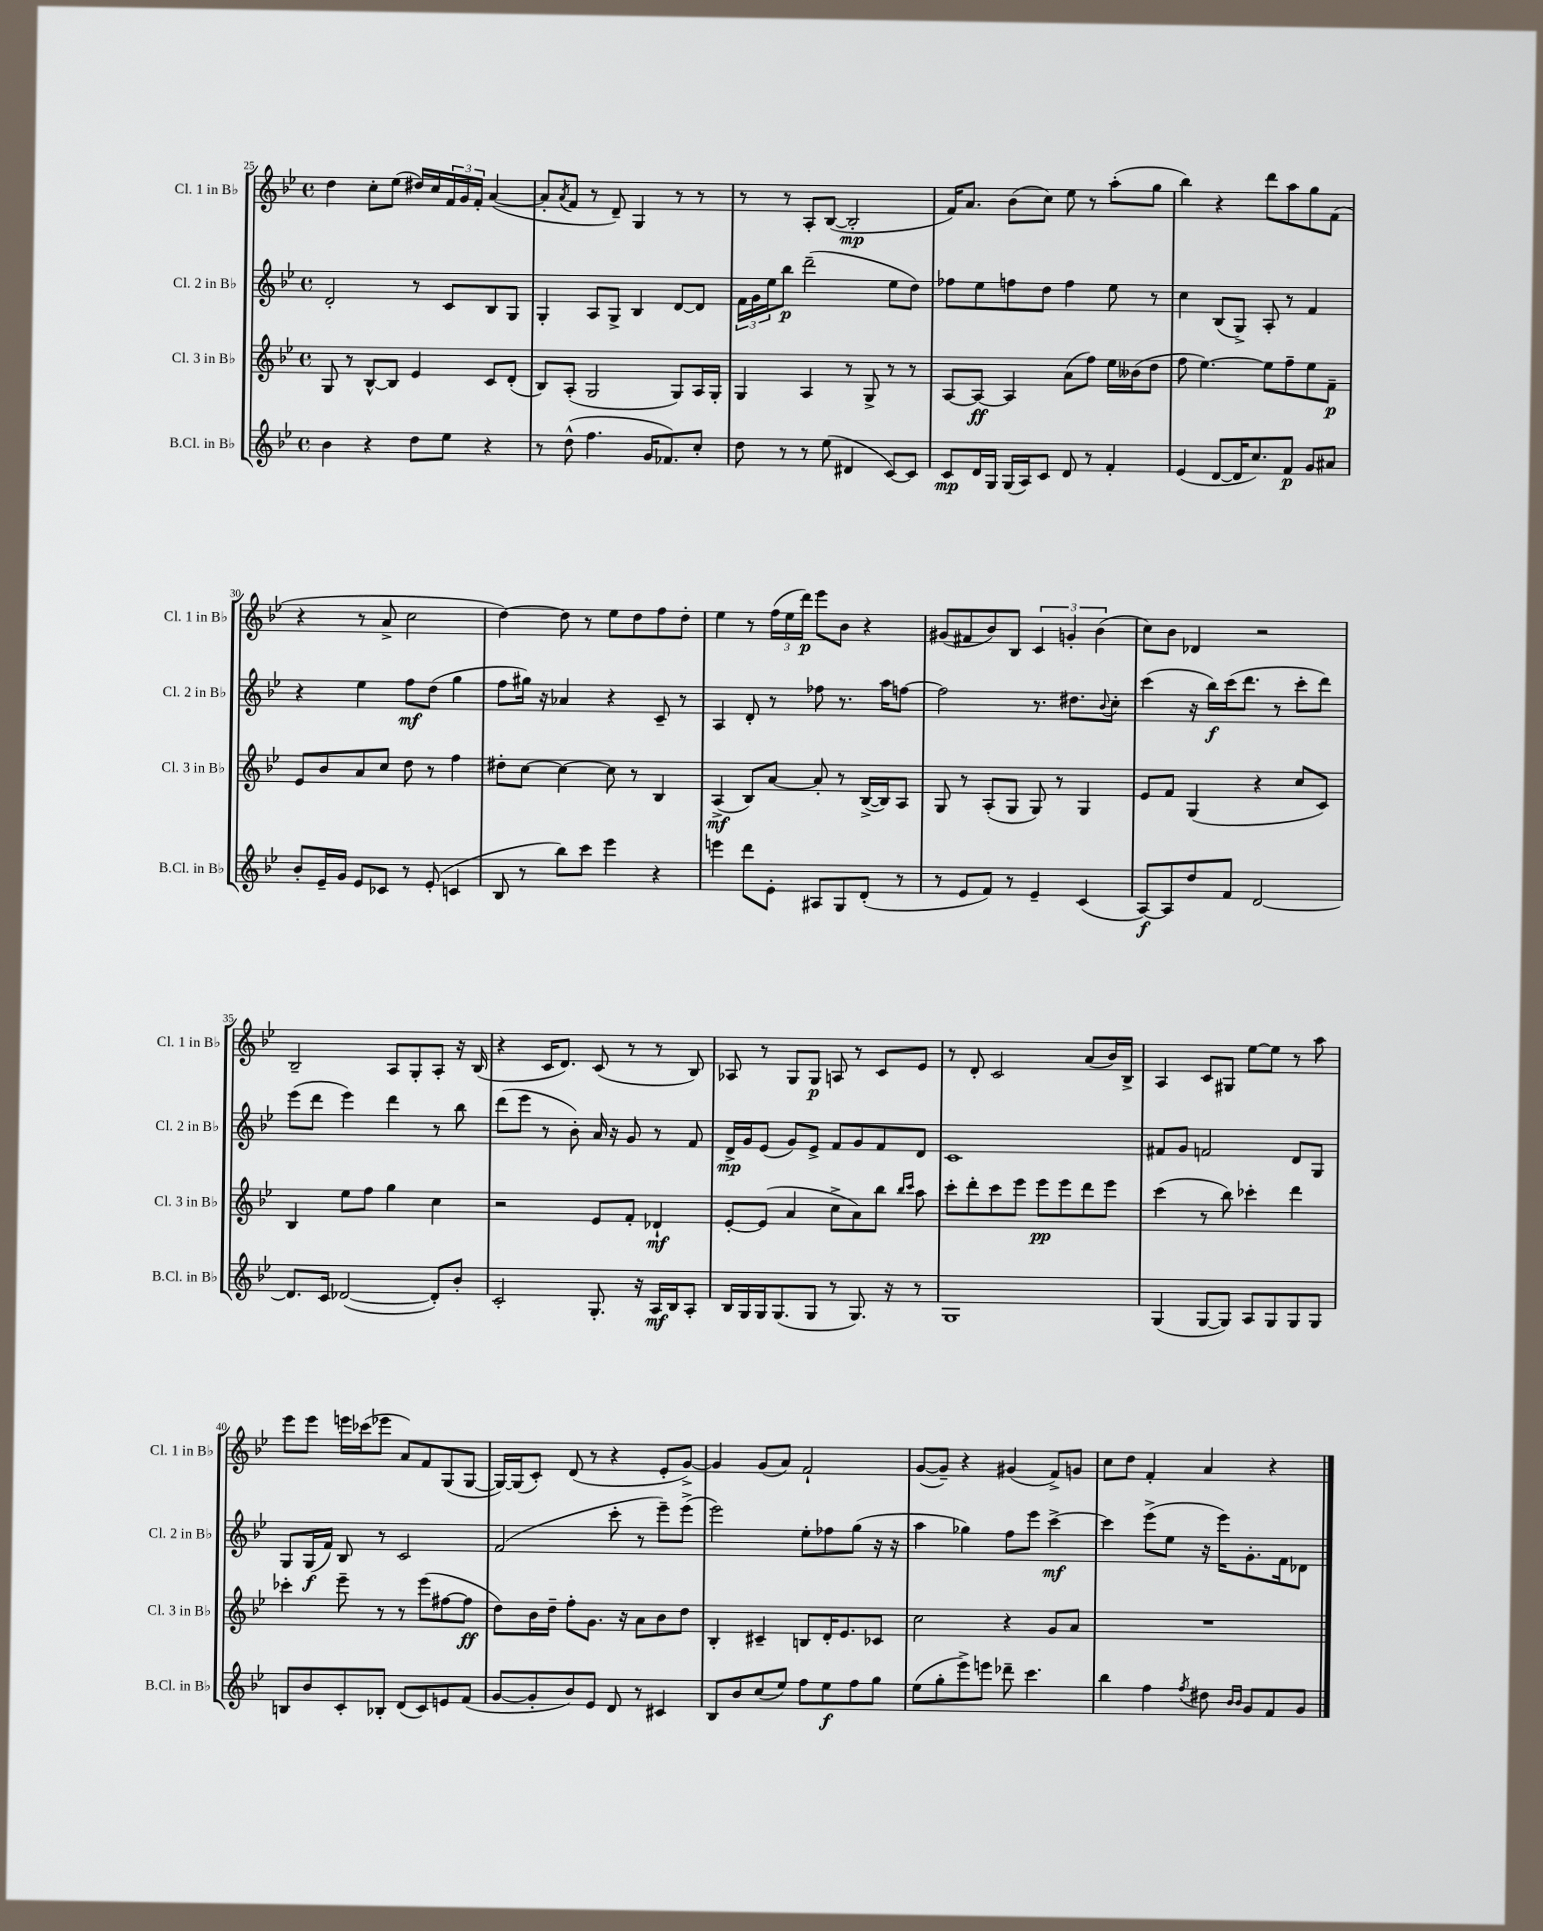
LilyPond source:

<<
\new StaffGroup <<
\new Staff = "s0" \with { instrumentName = "Cl. 1 in Bb" shortInstrumentName = "Cl. 1 in Bb" } {
    \clef treble \key bes \major \defaultTimeSignature \time 4/4
    d''4 c''8-. ees''8( dis''16) c''16 \tuplet 3/2 { f'16 g'16 f'16-. } a'4~( |
    a'8-. \acciaccatura { a'8 } f'8 r8 d'8--) g4 r8 r8 |
    r8 r8 a8-. bes8~( bes2-.\mp |
    f'16) a'8. bes'8( c''8) ees''8 r8 a''8-.( g''8 |
    bes''4) r4 d'''8 a''8 g''8 f'8( |
    r4 r8 a'8-> c''2 |
    d''4~) d''8 r8 ees''8 d''8 f''8 d''8-. |
    ees''4 r8 \tuplet 3/2 { f''16( ees''16 d'''16\p) } ees'''8 bes'8 r4 |
    gis'8( fis'8 bes'8) bes8 \tuplet 3/2 { c'4 g'4-. bes'4( } |
    c''8) bes'8 des'4 r2 |
    bes2-- a8 g8-. a8-. r16 bes16( |
    r4 c'16 d'8.) c'8( r8 r8 bes8) |
    aes8 r8 g8 g8\p a8 r8 c'8 ees'8 |
    r8 d'8-. c'2 a'8( bes'16) bes16-> |
    a4 c'8 gis8 ees''8~ ees''8 r8 a''8 |
    ees'''8 ees'''8 e'''16 ces'''16( ees'''8 a'8) f'8 g8( g8~ |
    g16~) g16( c'8-.) d'8( r8 r4 ees'8-. g'8~->) |
    g'4 g'8( a'8) f'2-! |
    g'8~( g'8--) r4 gis'4( f'8->) g'8 |
    c''8 d''8 f'4-. a'4 r4 \bar "|." |
}
\new Staff = "s1" \with { instrumentName = "Cl. 2 in Bb" shortInstrumentName = "Cl. 2 in Bb" } {
    \clef treble \key bes \major \defaultTimeSignature \time 4/4
    d'2-. r8 c'8 bes8 g8 |
    g4-. a8 g8-> bes4 d'8~ d'8 |
    \tuplet 3/2 { f'16 g'16 ees''16 } bes''8\p d'''2--( ees''8 d''8) |
    fes''8 ees''8 f''8 d''8 f''4 ees''8 r8 |
    c''4 bes8( g8->) a8-. r8 f'4 |
    r4 ees''4 f''8\mf d''8( g''4 |
    f''8 gis''16) r16 aes'4 r4 c'8-- r8 |
    a4 d'8-. r8 fes''8 r8. a''16 f''8~ |
    f''2 r8. dis''8. \appoggiatura { bes'8 } c''8-. |
    c'''4( r16 bes''16\f) c'''16( d'''8. r8 c'''8-. d'''8) |
    ees'''8( d'''8 ees'''4) d'''4 r8 bes''8 |
    d'''8( ees'''8 r8 bes'8-.) a'16 r16 g'8 r8 f'8 |
    d'16->\mp g'16 ees'8( g'8) ees'8-> f'8 g'8 f'8 d'8 |
    c'1 |
    fis'8 g'8 f'2 d'8 g8 |
    g8 g16\f( f'16) bes8 r8 c'2 |
    f'2( c'''8-. r8 ees'''8--) ees'''8->( |
    ees'''2) ees''8-. fes''8 g''8( r16 r16 |
    a''4 ges''4) f''8 ees'''8 c'''4~->\mf |
    c'''4 ees'''8->( ees''8 r16 ees'''16) g'8.-. f'16 des'8 \bar "|." |
}
\new Staff = "s2" \with { instrumentName = "Cl. 3 in Bb" shortInstrumentName = "Cl. 3 in Bb" } {
    \clef treble \key bes \major \defaultTimeSignature \time 4/4
    g8 r8 bes8~-^ bes8 ees'4 c'8 d'8-.( |
    bes8) a8-.( g2 g8) a16 g16-. |
    g4 a4 r8 g8-> r8 r8 |
    a8~ a8~\ff a4 a'8( f''8) ees''16 beses'16( d''8 |
    f''8 ees''4.~) ees''8 f''8-- ees''8 f'8--\p |
    ees'8 bes'8 a'8 c''8 d''8 r8 f''4 |
    dis''8-. c''8~ c''4~ c''8 r8 bes4 |
    a4->\mf( bes8) a'8~ a'8-. r8 bes16~->( bes16) a8 |
    g8 r8 a8-.( g8 g8) r8 g4 |
    ees'8 f'8 g4( r4 c''8 c'8) |
    bes4 ees''8 f''8 g''4 c''4 |
    r2 ees'8 f'8-. des'4-!\mf |
    ees'8~-. ees'8( a'4 c''8-> a'8) bes''8 \grace { bes''16 c'''16 } a''8 |
    c'''8-. d'''8-. c'''8 ees'''8 ees'''8\pp ees'''8 d'''8 ees'''8 |
    c'''4( r8 bes''8) ces'''4-. d'''4 |
    ces'''4-. ees'''8-- r8 r8 ees'''8( fis''8~ fis''8\ff |
    d''8) bes'16 d''16-- f''8-. g'8. r16 a'8 bes'8 d''8 |
    bes4-. cis'4-- b8 d'16-. ees'8. ces'8 |
    c''2 r4 g'8 a'8 |
    R1 \bar "|." |
}
\new Staff = "s3" \with { instrumentName = "B.Cl. in Bb" shortInstrumentName = "B.Cl. in Bb" } {
    \clef treble \key bes \major \defaultTimeSignature \time 4/4
    bes'4 r4 d''8 ees''8 r4 |
    r8 d''8-^( f''4. g'16 fes'8.) c''8-. |
    d''8 r8 r8 ees''8( dis'4 c'8~) c'8 |
    c'8\mp d'16 g16 g16( a16) c'8 d'8 r8 f'4-. |
    ees'4( d'8~ d'16 c''8.) f'8\p g'8 ais'8 |
    bes'8-. ees'16-- g'16 ees'8 ces'8 r8 ees'8-.( c'4 |
    bes8 r8 bes''8) c'''8 ees'''4 r4 |
    e'''4 d'''8 ees'8-. ais8 g8 d'8-.( r8 |
    r8 ees'8 f'8) r8 ees'4-- c'4( |
    a8~\f) a8 d''8 f'8 d'2~ |
    d'8. c'16 des'2~( des'8-.) bes'8-. |
    c'2-. g8.-. r16 a16\mf bes16 a8-. |
    bes16 g16 g16 g8.( g8 r8 g8.) r16 r8 |
    g1 |
    g4( g8~ g8) a8 g8 g8 g8 |
    b8 bes'8 c'8-. bes8-. d'8( c'8) e'8 f'8( |
    g'8~ g'8-. bes'8) ees'8 d'8 r8 cis'4 |
    bes8 bes'8 c''8( ees''8) f''8 ees''8\f f''8 g''8 |
    ees''8( g''8-. ees'''8->) e'''8 des'''8-- c'''4. |
    bes''4 f''4 \acciaccatura { f''8 } dis''8 \grace { bes'16 bes'16 } g'8 f'8 g'8 \bar "|." |
}
>>
>>
\layout { \context { \Score currentBarNumber = #25 } }
